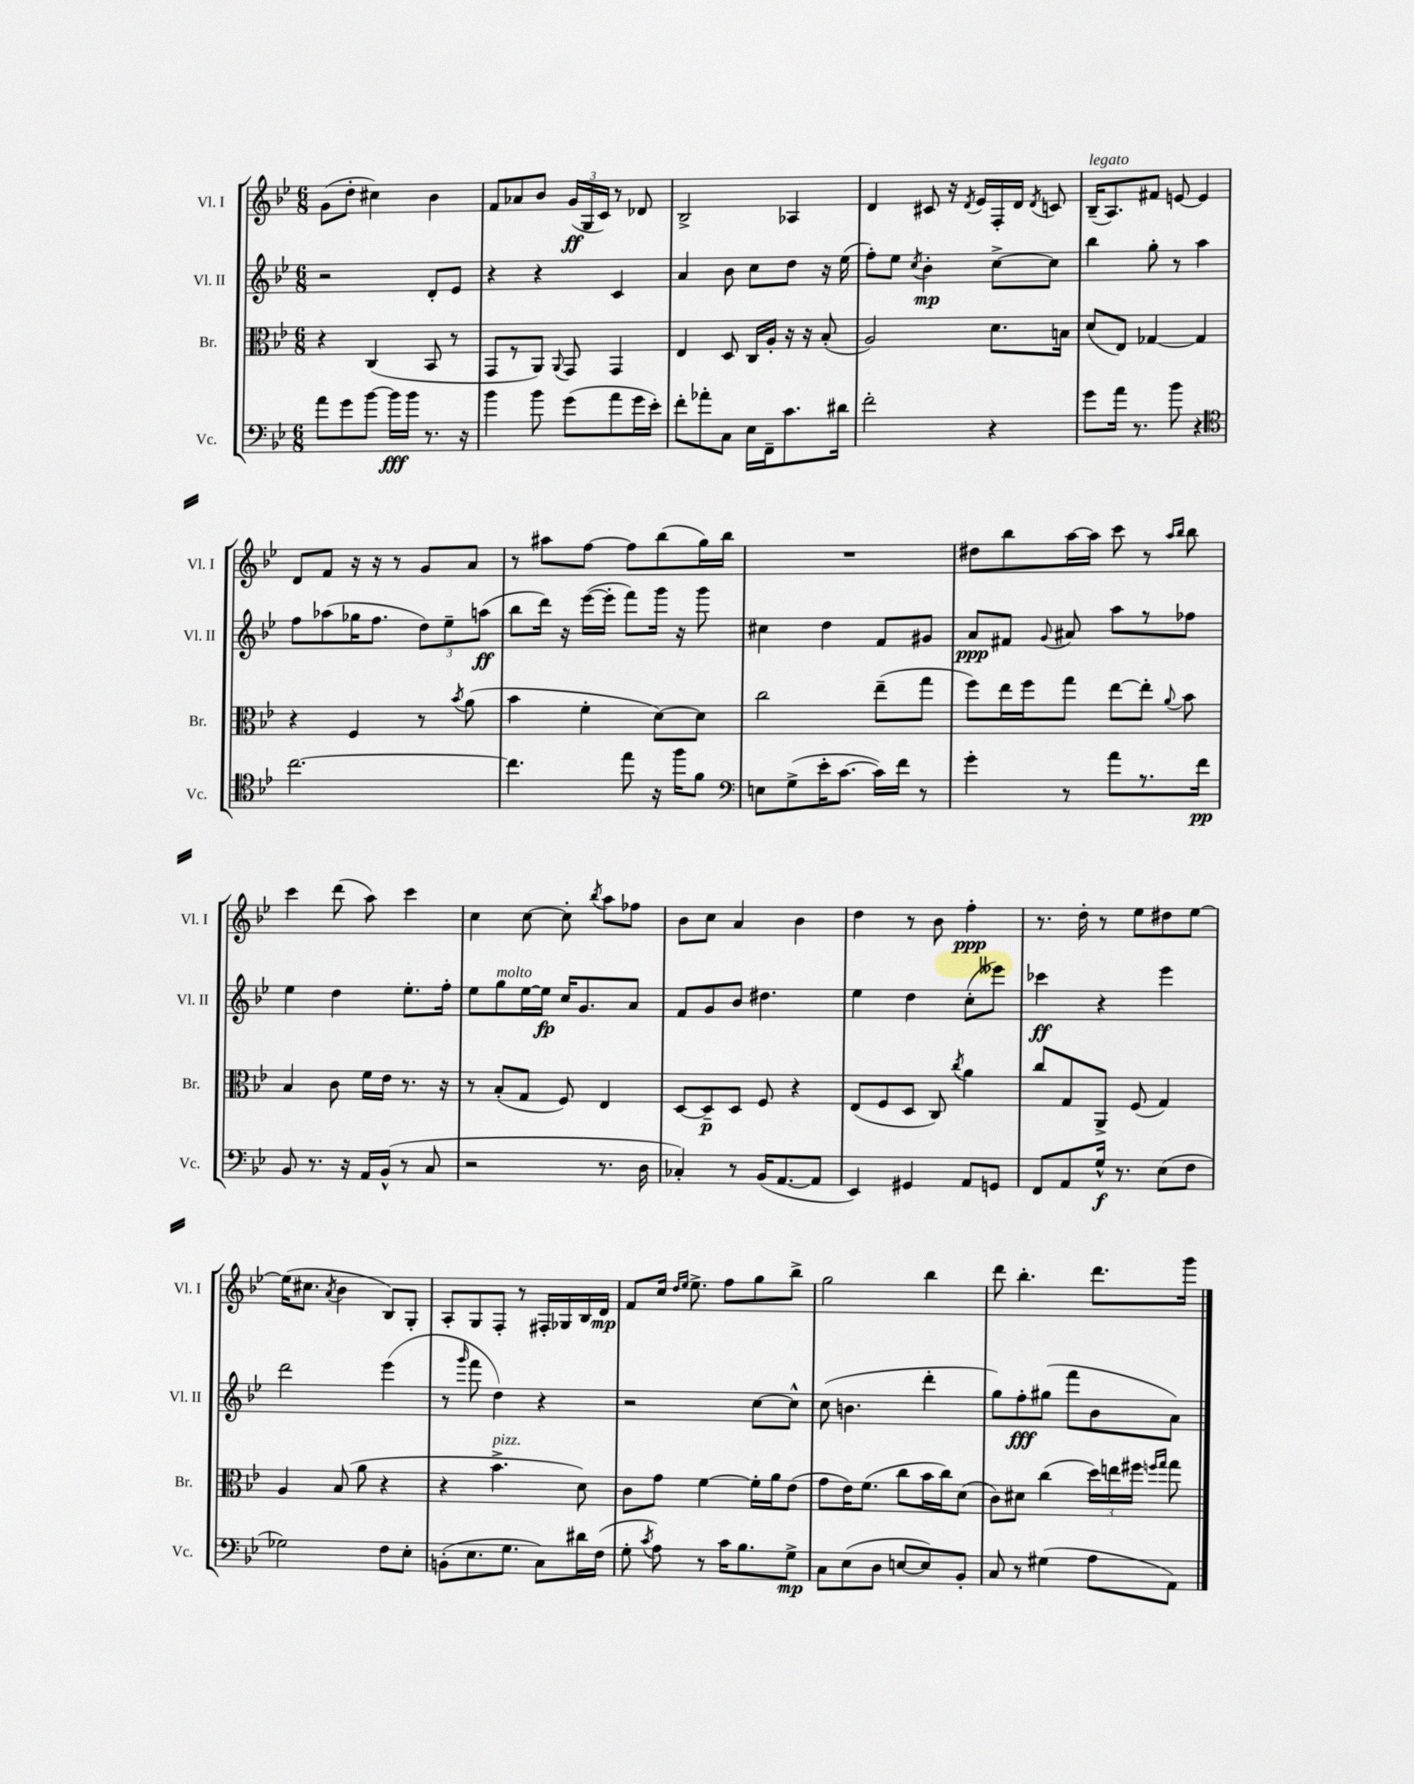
<<
\new StaffGroup <<
\new Staff = "s0" \with { instrumentName = "Vl. I" shortInstrumentName = "Vl. I" } {
    \clef treble \key bes \major \numericTimeSignature \time 6/8
    \autoBeamOff g'8[( d''8]-. cis''4) bes'4 |
    f'8[ aes'8 bes'8] \tuplet 3/2 { g'16[\ff( g16 c'16]) } r8 des'8 |
    bes2-> aes4 |
    d'4 cis'8 r16 \acciaccatura { d'8 } ees'16[ f16-. d'16] \acciaccatura { d'8 } c'8 |
    bes16[--^\markup { \italic "legato" }( a8.) fis'8] e'8~ e'4 |
    d'8[ f'8] r16 r16 r8 g'8[ a'8] |
    r8 ais''8[ f''8]~ f''8[ bes''8( g''16) bes''16] |
    R2. |
    dis''8[ bes''8 a''16~ a''16] c'''8 r8 \grace { a''16[ bes''16] } bes''8 |
    c'''4 d'''8( a''8) c'''4 |
    c''4 c''8~ c''8-. \acciaccatura { bes''8 } a''8[ fes''8] |
    bes'8[ c''8] a'4 bes'4 |
    d''4 r8 bes'8 f''4-.\ppp |
    r8. d''16-. r8 ees''8[ dis''8 ees''8]~ |
    ees''16[( cis''8.] \acciaccatura { a'8 } bes'4 bes8[) g8]-. |
    a8[-. g8 f8]-. r8 fis16[-. ges16 bes16 d'16]\mp |
    f'8[ c''16] \grace { d''16[ ees''16] } ees''8.-> f''8[ g''8 bes''8]-> |
    g''2 bes''4 |
    d'''8 bes''4.-. d'''8.[ g'''16] \bar "|." |
}
\new Staff = "s1" \with { instrumentName = "Vl. II" shortInstrumentName = "Vl. II" } {
    \clef treble \key bes \major \numericTimeSignature \time 6/8
    \autoBeamOff r2 d'8[-. ees'8] |
    r4 r4 c'4 |
    a'4 bes'8 c''8[ d''8] r16 ees''16( |
    f''8[-.) ees''8] \acciaccatura { c''8 } bes'4-.\mp c''8[~-> c''8] |
    bes''4 g''8-. r8 a''4 |
    f''8[ aes''8( ges''16 f''8.] \tuplet 3/2 { d''8[) ees''8-- a''8]\ff( } |
    bes''8[ d'''16]) r16 ees'''16[~( ees'''16]-. f'''8[) g'''16] r16 g'''8 |
    cis''4 d''4 f'8[ gis'8] |
    a'8[\ppp fis'8] \appoggiatura { g'8 } ais'8 a''8[ r8 fes''8] |
    ees''4 d''4 ees''8.[-. f''16]-. |
    ees''8[ g''8^\markup { \italic "molto" } ees''16~ ees''16]\fp c''16[ g'8. a'8] |
    f'8[ g'8 bes'8] dis''4. |
    ees''4 d''4 c''8[-.( eeses'''8]) |
    ces'''4\ff r4 ees'''4 |
    d'''2 ees'''4( |
    r8 \grace { g'''16 } f'''8 d''4) r4 |
    r2 c''8[~ c''8]-^ |
    c''8( b'4. d'''4-. |
    g''8[) f''8-.\fff gis''8]( f'''8[ bes'8 a'8]) \bar "|." |
}
\new Staff = "s2" \with { instrumentName = "Br." shortInstrumentName = "Br." } {
    \clef alto \key bes \major \numericTimeSignature \time 6/8
    \autoBeamOff r4 c4( bes,8 r8 |
    g,8[ r8 a,8]) \appoggiatura { a,8 } g,8 g,4 |
    ees4 d8 c16[ a16]-. r16 r16 bes8-.( |
    a2) d'8.[ b16] |
    d'8[( ees8]) ges4~ ges4 |
    r4 f4 r8 \acciaccatura { bes'8 } a'8( |
    bes'4 f'4-. d'8[~) d'8] |
    c''2 ees''8[--( g''8] |
    f''8[) ees''16 f''16 g''8] ees''8[~ ees''8]-. \appoggiatura { a'8 } bes'8 |
    bes4 c'8 f'16[ ees'16] r8. r16 |
    r8 bes8[-.( g8] f8) ees4 |
    d8[~ d8--\p d8] f8 r4 |
    ees8[( f8 d8] c8) \acciaccatura { c''8 } a'4 |
    c''8[ g8 a,8]-> f8( g4) |
    a4 bes8( a'8 r4 |
    r4 bes'4.->^\markup { \italic "pizz." } d'8) |
    c'8[ g'8] f'4~ f'16[-. a'16 ees'8]( |
    g'8[ ees'16) f'8.]( c''8[ bes'16 c''16) d'8]( |
    c'8[) dis'8] c''4( \tuplet 3/2 { d''16[) e''16 fis''16] } \grace { f''16[ g''16] } g''8 \bar "|." |
}
\new Staff = "s3" \with { instrumentName = "Vc." shortInstrumentName = "Vc." } {
    \clef bass \key bes \major \numericTimeSignature \time 6/8
    \autoBeamOff a'8[ g'8 bes'8]~ bes'16[\fff bes'16] r8. r16 |
    bes'4 bes'8 g'8[( a'8 g'16 ees'16]-.) |
    f'8[-. aes'8-. c8] ees16[ f,16-- c'8. dis'16] |
    f'2-. r4 |
    g'8[ a'16] r8. bes'8 r4 |
    \clef tenor c''2.~ |
    c''4. ees''8 r16 f''16[ f'8] |
    \clef bass e8[ g8->( ees'16-. c'8.]~ c'16[) f'16] r8 |
    g'4-. r8 a'8[ r8. f'16]\pp |
    bes,8 r8. r16 a,16[ bes,16]-^( r8 c8 |
    r2 r8. d16 |
    ces4-.) r8 bes,16[( a,8.~ a,8] |
    ees,4) gis,4 a,8[ g,8] |
    f,8[ a,8 g16]-^\f r8. ees8[( f8] |
    ges2) f8[ ees8]-. |
    b,8[-.( ees8. g8.] c8[) dis'16 f16]( |
    g8-. \acciaccatura { c'8 } a8) r8 c'16[ bes8. g8]->\mp |
    c8[ ees8( d8] e8[~ e8) bes,8]-. |
    c8 r8 gis4( a8[ a,8]) \bar "|." |
}
>>
>>
\layout { \context { \Score \remove "Bar_number_engraver" } }
